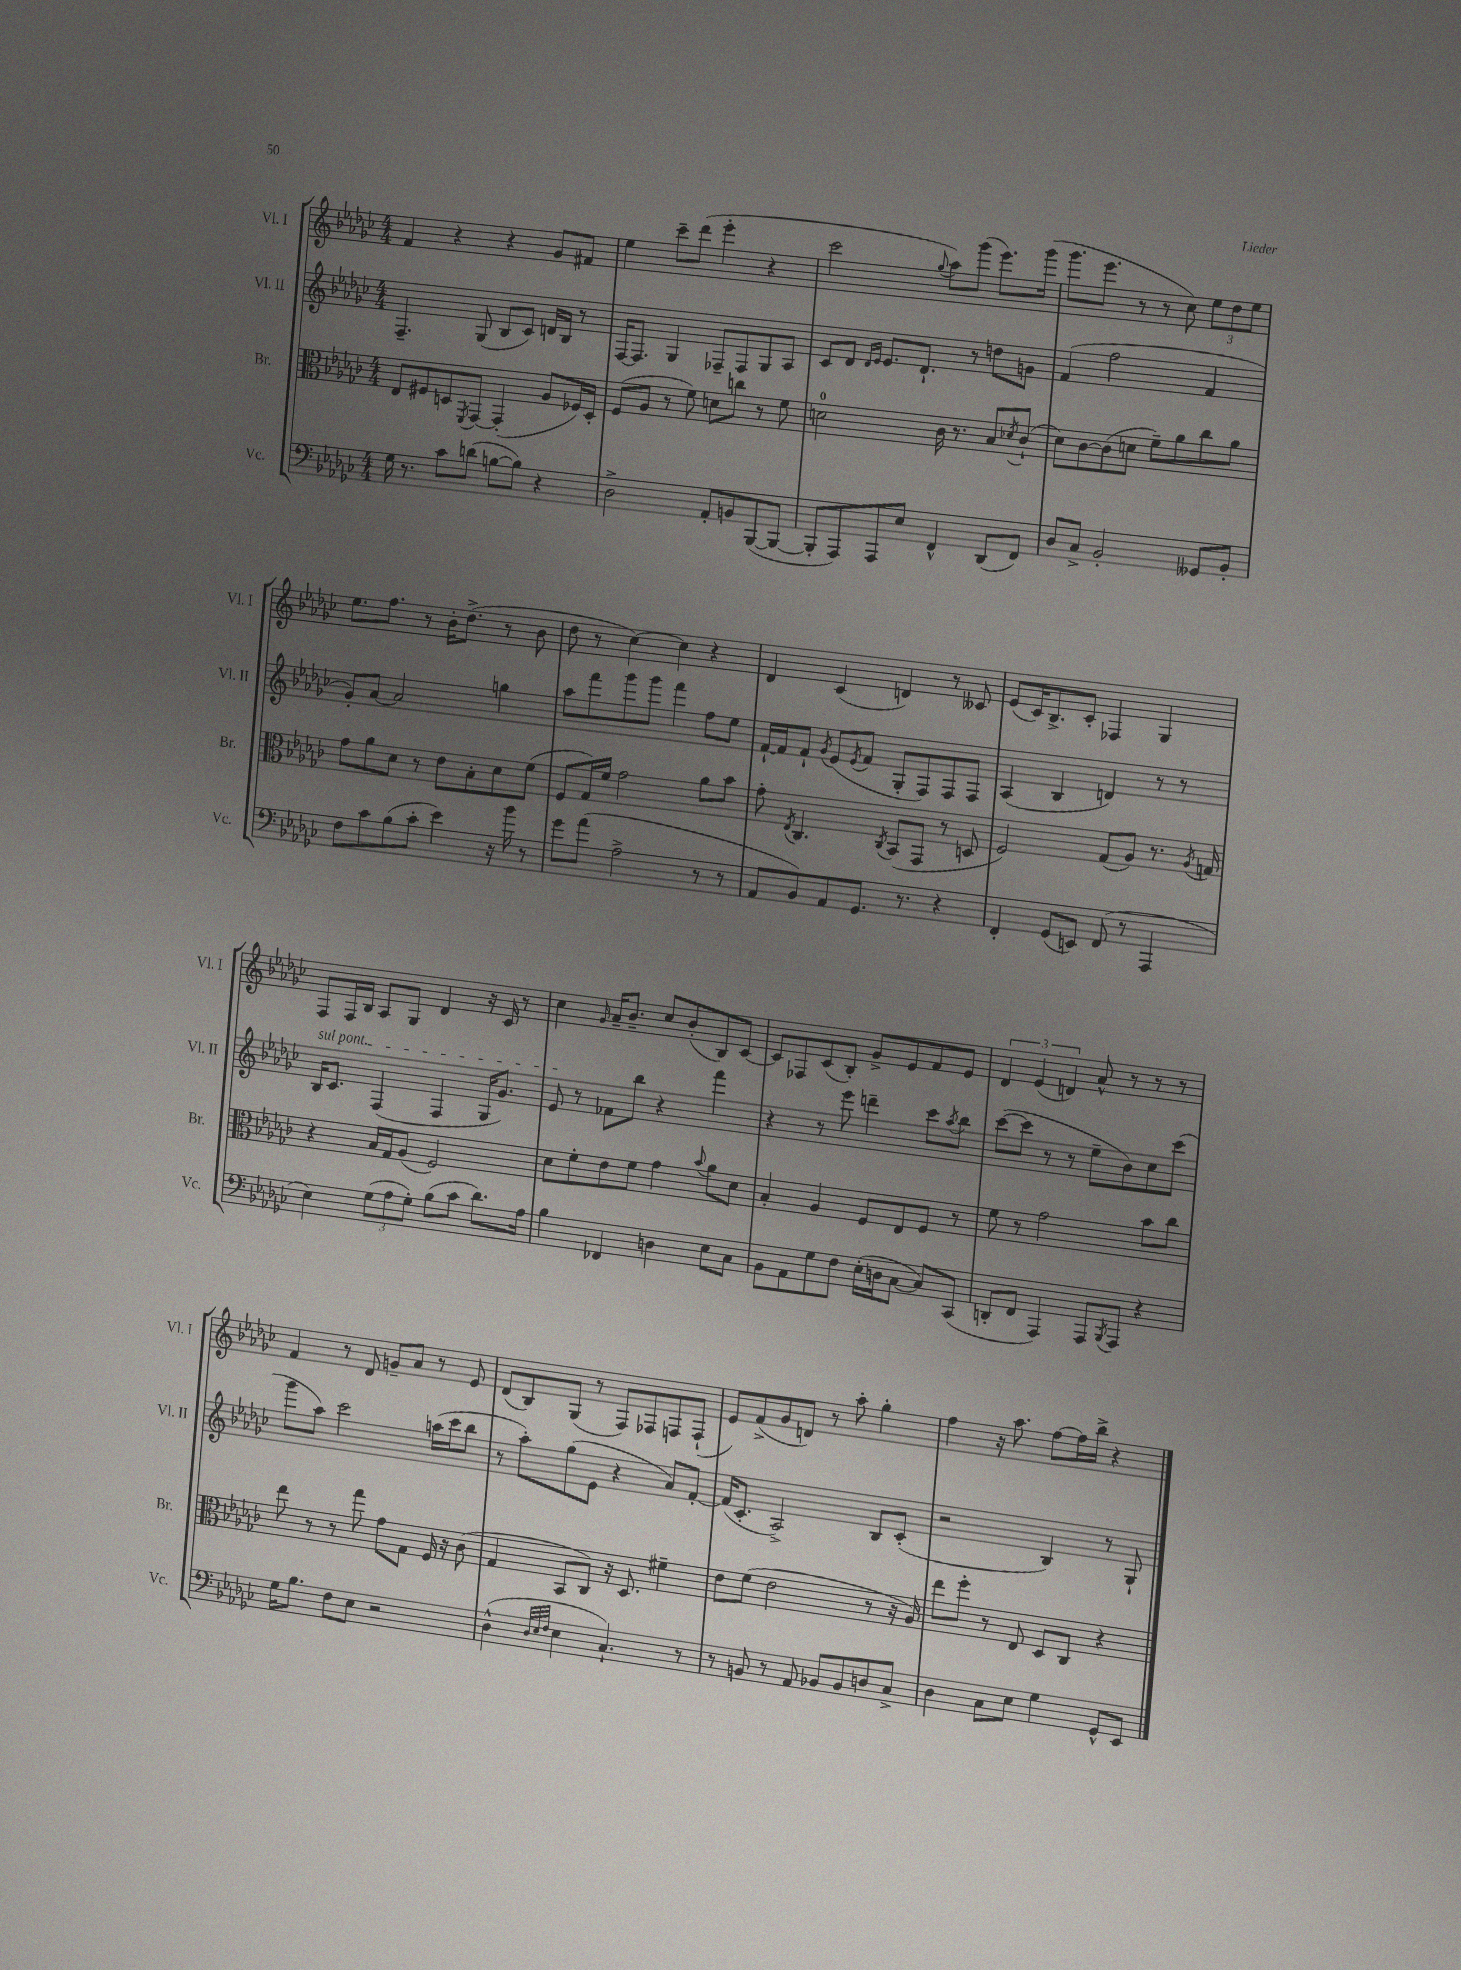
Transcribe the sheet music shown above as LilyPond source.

<<
\new StaffGroup <<
\new Staff = "s0" \with { instrumentName = "Vl. I" shortInstrumentName = "Vl. I" } {
    \clef treble \key ges \major \numericTimeSignature \time 4/4
    f'4 r4 r4 ges'8 fis'8 |
    ees''4 ces'''8-- des'''8( ees'''4-. r4 |
    ces'''2 \appoggiatura { ges''8 } aes''8) ges'''8( ees'''8.) ges'''16( |
    ges'''8. ees'''8. r8 r8 ces''8) \tuplet 3/2 { ees''8 des''8 ees''8 } |
    ees''8. f''8. r8 bes'16-. des''8.->( r8 bes'8 |
    des''8 r8 ces''4~) ces''4 r4 |
    des'4 ces'4( d'4) r8 ceses'8 |
    ees'8( ces'16) bes8.-> ces'8-. fes4 ges4 |
    f8 f16 bes16 aes8 ges8 des'4 r16 ces'16 r8 |
    ces''4 \grace { ges'16 } aes'16-- bes'8.-- ces''8 bes'8-.( bes8) ces'8~ |
    ces'8 fes8 ces'8( bes8-.) ges'8-> ees'8 f'8 ees'8 |
    \tuplet 3/2 { des'4 ees'4( d'4) } aes'8-^ r8 r8 r8 |
    f'4 r8 des'8 g'8-- aes'8 r8 ees'8 |
    des'8( bes8) ges8( r8 f8) fes8 f8 f8-!( |
    ees'8) f'8->( ges'8 d'8) r8 aes''8-. ges''4-. |
    f''4 r16 aes''8. f''8~ f''16 bes''16-> r4 \bar "|." |
}
\new Staff = "s1" \with { instrumentName = "Vl. II" shortInstrumentName = "Vl. II" } {
    \clef treble \key ges \major \numericTimeSignature \time 4/4
    f4.-- ges8( bes8 ces'8) d'16 bes16 r8 |
    f16~ f8. ges4 fes8-- fes8 ges8 aes8 |
    ces'8 des'8 \grace { des'16 ees'16 } ees'8. des'8.-! r8 d''8 g'8 |
    f'4( f''2 f'4 |
    ges'8-.) aes'8~ aes'2 g''4 |
    aes''8 f'''8 ges'''8 ges'''8 f'''4 f''8 ees''8 |
    f'16~-! f'16 f'8-! \acciaccatura { ges'8 } ees'8( \acciaccatura { ees'8 } f'8 ges8-. f8) f8 f8 |
    aes4( bes4 d'4) r8 r8 |
    \once \override TextSpanner.bound-details.left.text = \markup { \italic "sul pont." } bes16\startTextSpan ces'8. f4( f4 ges16 ges'8.) |
    ees'8\stopTextSpan r8 fes'8 bes''8 r4 f'''4 |
    r4 r8 ees'''8 d'''4-- ces'''8 \acciaccatura { aes''8 } bes''8 |
    ces'''8~( ces'''8 r8 r8 ees''8-- bes'8) ces''8 ces'''8( |
    ges'''8 aes''8) ces'''2 a''16( ces'''16 bes''8 |
    r8 aes''8-.) ges''8( ees'8 r4 aes'8) f'8~-. |
    f'16( ces'8.-. aes2->) bes8 ces'8-.( |
    r2 bes4) r8 ges8-! \bar "|." |
}
\new Staff = "s2" \with { instrumentName = "Br." shortInstrumentName = "Br." } {
    \clef alto \key ges \major \numericTimeSignature \time 4/4
    ees8 fis8 d8 \acciaccatura { f,8 } ges,8~ ges,4-.( aes8 fes16) d16-. |
    f8( aes8 r8 f'8) d'8 c''8 r8 f'8 |
    d'2-0 ces'16 r8. bes8 \acciaccatura { des'8 } ces'8-!( |
    des'8) ces'8~ ces'8( d'8 f'8--) aes'8 ces''8 aes'8 |
    ges'8 aes'8 des'8 r8 ees'8 bes8-. des'8 f'8( |
    f8 ges16) f'16 ges'2 aes'8 bes'8 |
    ges'8-. \acciaccatura { ees8 } ces4. \acciaccatura { ces8 } bes,8( ges,8 r8 d8 |
    f2) ges8( aes8) r8. \acciaccatura { aes8 } g16 |
    r4 bes16 ges16 aes8( f2) |
    des'8 f'8-. ees'8 f'8 ges'4 \appoggiatura { bes'8 } aes'8 des'8 |
    bes4-. aes4 f8 ees8 f8 r8 |
    f'8 r8 ges'2 bes'8 ces''8 |
    ees''8 r8 r8 ges''8 ges'8 ges8 f16 r16 ces'8( |
    ges4 bes,8 ces8) r16 des8. fis'4-- |
    ees'8 f'8( ees'2 r8 r16 aes16) |
    ees''8 f''8-. r8 ees8 des8 ces8 r4 \bar "|." |
}
\new Staff = "s3" \with { instrumentName = "Vc." shortInstrumentName = "Vc." } {
    \clef bass \key ges \major \numericTimeSignature \time 4/4
    ges16 r8. ces'8 d'8( b8~ b8) r4 |
    des2-> aes,8-. b,8 bes,,8~( bes,,8~ |
    bes,,8-. aes,,8) aes,,8 ees8 f,4-^ des,8( f,8) |
    des8 ces8-> bes,2-. geses,8 bes,8-. |
    f8 ces'8 bes8( ces'8-. ees'4) r16 bes'16 r8 |
    ges'8 aes'8( aes2-> r8 r8 |
    aes,8 bes,8) aes,8 ges,8. r8. r4 |
    f,4-. ges,8( e,8) f,8( r8 aes,,4 |
    ees4) \tuplet 3/2 { ges8( aes8 ges8-.) } bes8( ces'8 des'8.) aes16 |
    bes4 fes,4 d4 ees8 ces8 |
    bes,8 aes,8 ges8 f8 ees16-.( d16 ces8~ ces8) ces,8( |
    d,8-. f,8 aes,,4) aes,,8 \acciaccatura { bes,,8 } aes,,8 r4 |
    ges16 bes8. f8 ees8 r2 |
    des4-^( \grace { des32 ees32 f32 } ees4 ces4.-!) r8 |
    r8 b,8 r8 aes,8 bes,8 bes,8 d8 ces8-> |
    des4 ces8 ees8 ges4 ges,8-^ ees,8 \bar "|." |
}
>>
>>
\layout { \context { \Score \remove "Bar_number_engraver" } }
